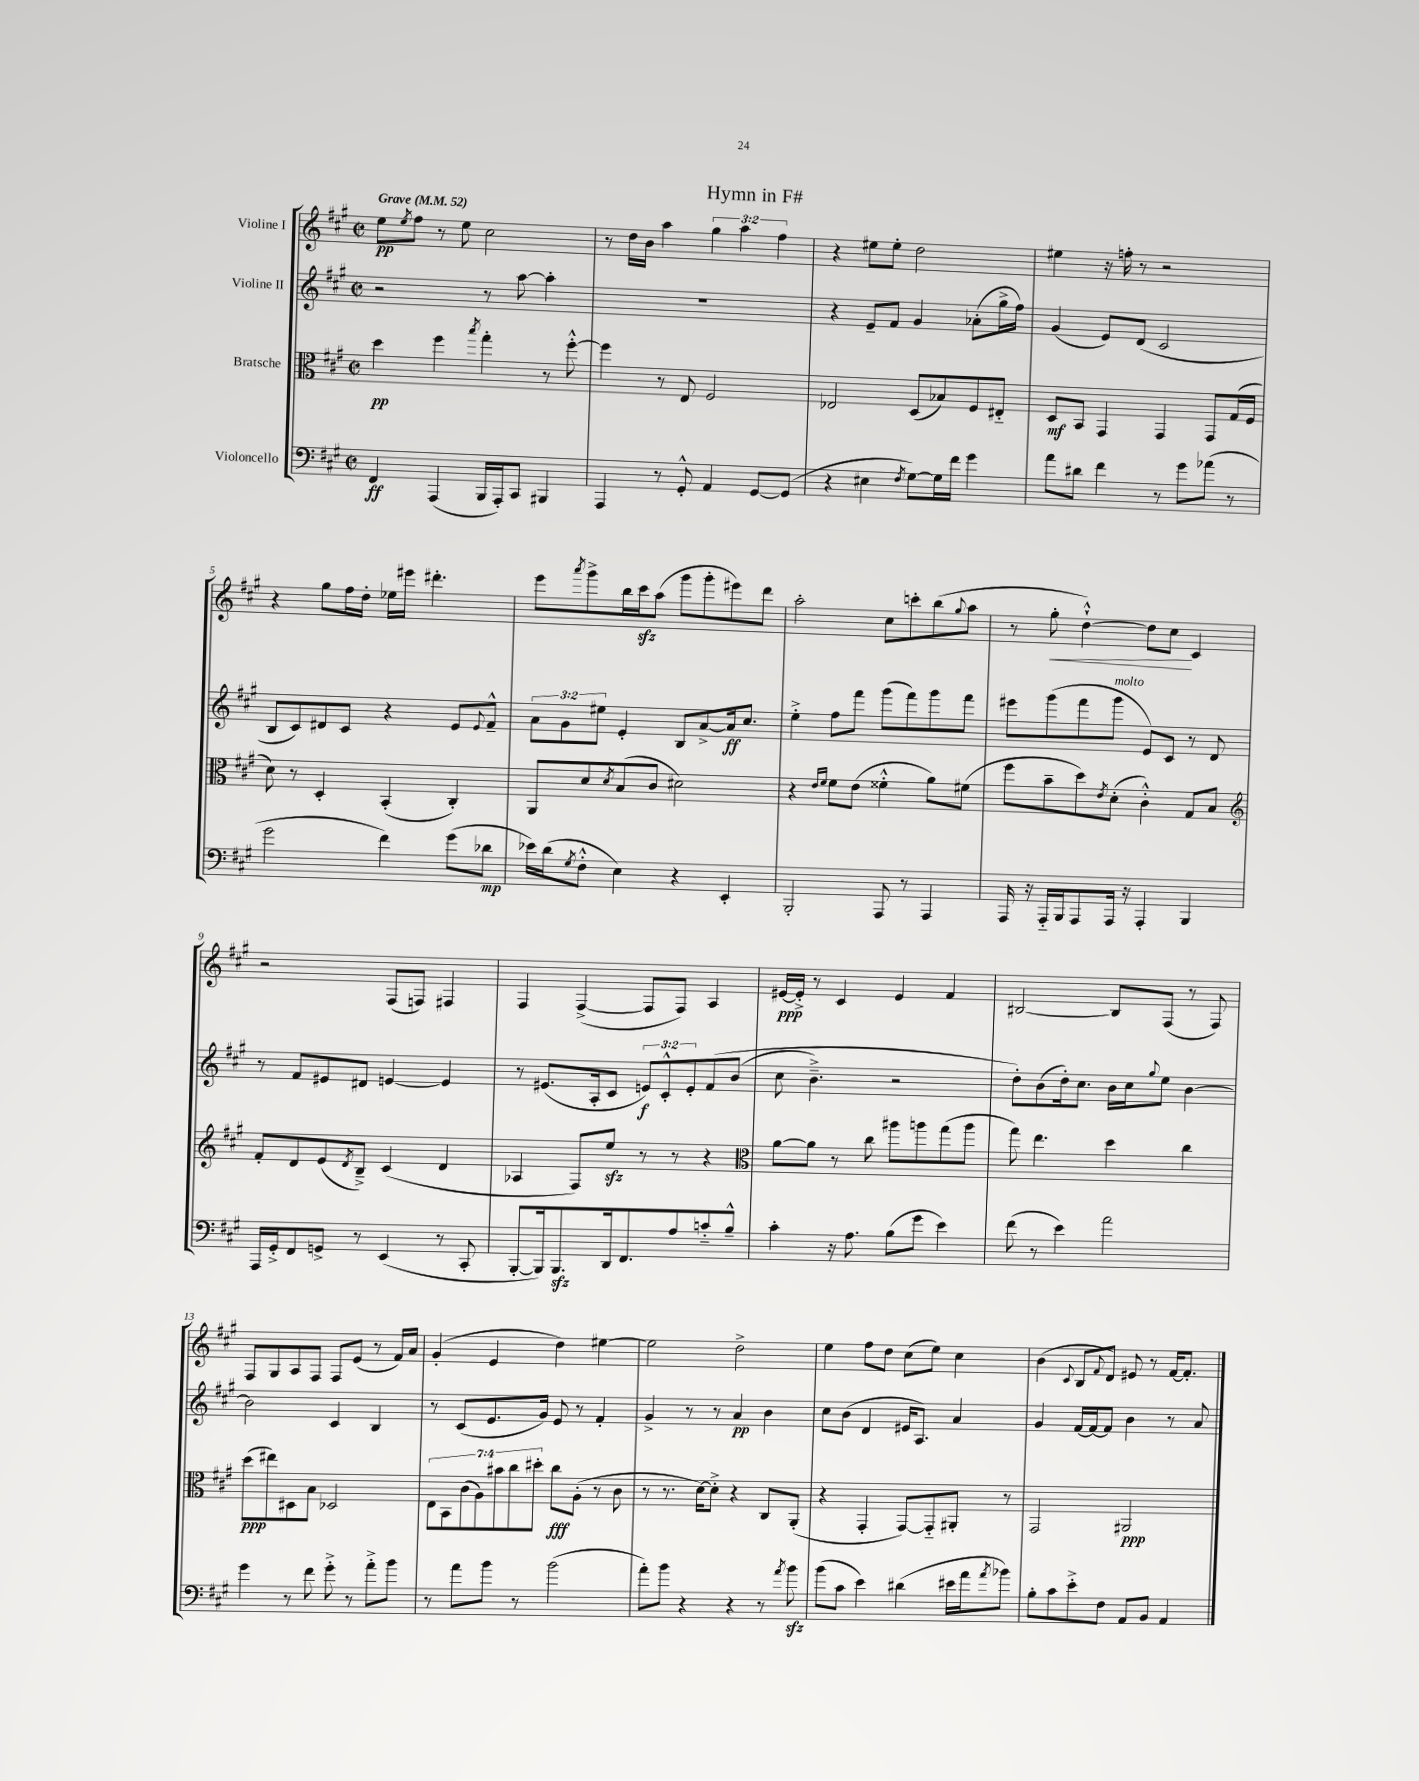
\header { title = "Hymn in F#" }
<<
\new StaffGroup <<
\new Staff = "s0" \with { instrumentName = "Violine I" } {
    \clef treble \key a \major \defaultTimeSignature \time 2/2 \override Staff.TupletNumber.text = #tuplet-number::calc-fraction-text \tempo "Grave" 4 = 52
    e''8\pp \acciaccatura { e''8 } fis''8 r8 e''8 cis''2 |
    r8 d''16 b'16 a''4 \tuplet 3/2 { gis''4 a''4 fis''4 } |
    r4 eis''8 eis''8-. d''2 |
    eis''4 r16 f''16-. r8 r2 |
    r4 gis''8 fis''16 d''16-. ees''16 eis'''16 dis'''4.-. |
    e'''8 \acciaccatura { a'''8 } gis'''8-> b''16 cis'''16\sfz a''8( gis'''8 gis'''8-. eis'''8) d'''8 |
    a''2-. cis''8 c'''8-. b''8( \appoggiatura { gis''8 } a''8 |
    r8 gis''8-.\< d''4~-!-^) d''8 cis''8\! cis'4 |
    r2 fis8( f8) fis4 |
    fis4 fis4~->( fis8 fis8) a4 |
    eis'16~\ppp eis'16-.-> r8 cis'4 eis'4 fis'4 |
    bis2~ bis8 fis8( r8 fis8) |
    fis8 gis8 a8 fis8 fis8 e'8( r8 fis'16) a'16 |
    gis'4-.( e'4 d''4) eis''4~ |
    eis''2 d''2-> |
    e''4 fis''8 d''8 cis''8( e''8) cis''4 |
    b'4( \appoggiatura { cis'8 } b8 \appoggiatura { fis'8 } d'8) eis'8 r8 fis'16~ fis'8.-. \bar "|." |
}
\new Staff = "s1" \with { instrumentName = "Violine II" } {
    \clef treble \key a \major \defaultTimeSignature \time 2/2 \override Staff.TupletNumber.text = #tuplet-number::calc-fraction-text
    r2 r8 a''8~ a''4-. |
    R1 |
    r4 e'8-- fis'8 gis'4 aes'8-.( gis''16-> fis''16) |
    gis'4( e'8) d'8( cis'2 |
    b8 cis'8) dis'8 cis'8 r4 e'8 \appoggiatura { e'8 } fis'8---^ |
    \tuplet 3/2 { a'8 gis'8 eis''8 } e'4-. b8 a'8~-> a'16\ff cis''8. |
    e''4-.-> fis''8 fis'''8 gis'''8( fis'''8) gis'''8 fis'''8 |
    eis'''8 gis'''8( fis'''8 gis'''8^\markup { \italic "molto" } e'8) cis'8 r8 d'8 |
    r8 fis'8 eis'8 dis'8 e'4~ e'4 |
    r8 eis'8.( a16-. cis'8 \tuplet 3/2 { e'8\f) cis'8-.-^ e'8-. } fis'8\( b'8( |
    cis''8 b'4.--->) r2 |
    d''8-.\) b'8( d''16-.) cis''8. b'16 cis''16 \appoggiatura { gis''8 } e''8 b'4~ |
    b'2 cis'4 b4 |
    r8 cis'8( e'8. gis'16) e'8 r8 fis'4-. |
    gis'4-> r8 r8 a'4\pp b'4 |
    cis''8 b'8( d'4 eis'16 a8.) a'4 |
    gis'4 fis'16~ fis'16~ fis'8 b'4 r8 a'8 \bar "|." |
}
\new Staff = "s2" \with { instrumentName = "Bratsche" } {
    \clef alto \key a \major \defaultTimeSignature \time 2/2 \override Staff.TupletNumber.text = #tuplet-number::calc-fraction-text
    d''4\pp fis''4 \acciaccatura { b''8 } gis''4-. r8 fis''8~-.-^ |
    fis''4 r8 e8 fis2 |
    ees2 d8( bes8) fis8 eis8-_ |
    d8\mf b,8 gis,4 gis,4 gis,8 gis16( fis16 |
    d'8) r8 d4-. b,4-.( cis4-.) |
    a,8 d'8 \acciaccatura { d'8 } b8( cis'8 dis'2) |
    r4 \grace { e'16 fis'16 } fis'8 e'8( fisis'4-.-^ a'8) fis'8( |
    fis''8 b'8-- d''8) \acciaccatura { e'8 } d'8-.( cis'4-.-^) gis8 b8 |
    \clef treble fis'8-. d'8 e'8( \acciaccatura { d'8 } b8--->) cis'4( d'4 |
    aes4 fis8) e''8\sfz r8 r8 r4 |
    \clef alto a'8~ a'8 r8 cis''8 ais''8 a''8 gis''8( a''8 |
    gis''8) e''4. d''4 cis''4 |
    d''8\ppp( eis''8) dis8 b8 des2 |
    \tuplet 7/4 { e8 b,8 cis'8( a8) bis'8 cis''8 dis''8-. } cis''8\fff a8-.( r8 cis'8 |
    r8 r8. d'16~) d'8-.-> r4 cis8 a,8-.( |
    r4 gis,4-. gis,8~) gis,8-_ ais,8-. r8 |
    gis,2 ais,2\ppp \bar "|." |
}
\new Staff = "s3" \with { instrumentName = "Violoncello" } {
    \clef bass \key a \major \defaultTimeSignature \time 2/2
    fis,4\ff a,,4( b,,16 a,,16-.) cis,8 bis,,4 |
    a,,4 r8 gis,8-.-^ a,4 gis,8~ gis,8( |
    r4 eis4 \acciaccatura { fis8 } gis8~) gis16 fis'16 gis'4 |
    a'8 dis'8 fis'4 r8 gis'8 aes'8( r8 |
    gis'2 fis'4) gis'8( des'8\mp |
    ees'16) d'16( \acciaccatura { gis8 } fis8-.-^ e4) r4 e,4-. |
    b,,2-. a,,8 r8 a,,4 |
    a,,16 r16 a,,16-_ b,,16 a,,8 a,,16 r16 a,,4-. b,,4 |
    a,,16 gis,16-.-> fis,8 g,8-> r8 e,4( r8 cis,8-. |
    b,,8~-. b,,16) b,,8.\sfz d,16 fis,8. a8 c'8-_ b8---^ |
    cis'4-. r16 a8. b8( gis'8 e'4) |
    fis'8( r8 e'4) a'2 |
    gis'4 r8 fis'8 gis'8-.-> r8 a'8-.-> b'8 |
    r8 a'8 b'8 r8 b'2( |
    a'8-.) b'8 r4 r4 r8 \acciaccatura { a'8 } b'8\sfz |
    b'8( cis'8 e'4) dis'4( eis'16 a'16 \acciaccatura { a'8 } bes'8) |
    b8-. cis'8 e'8-.-> fis8 a,8 b,8 a,4 \bar "|." |
}
>>
>>
